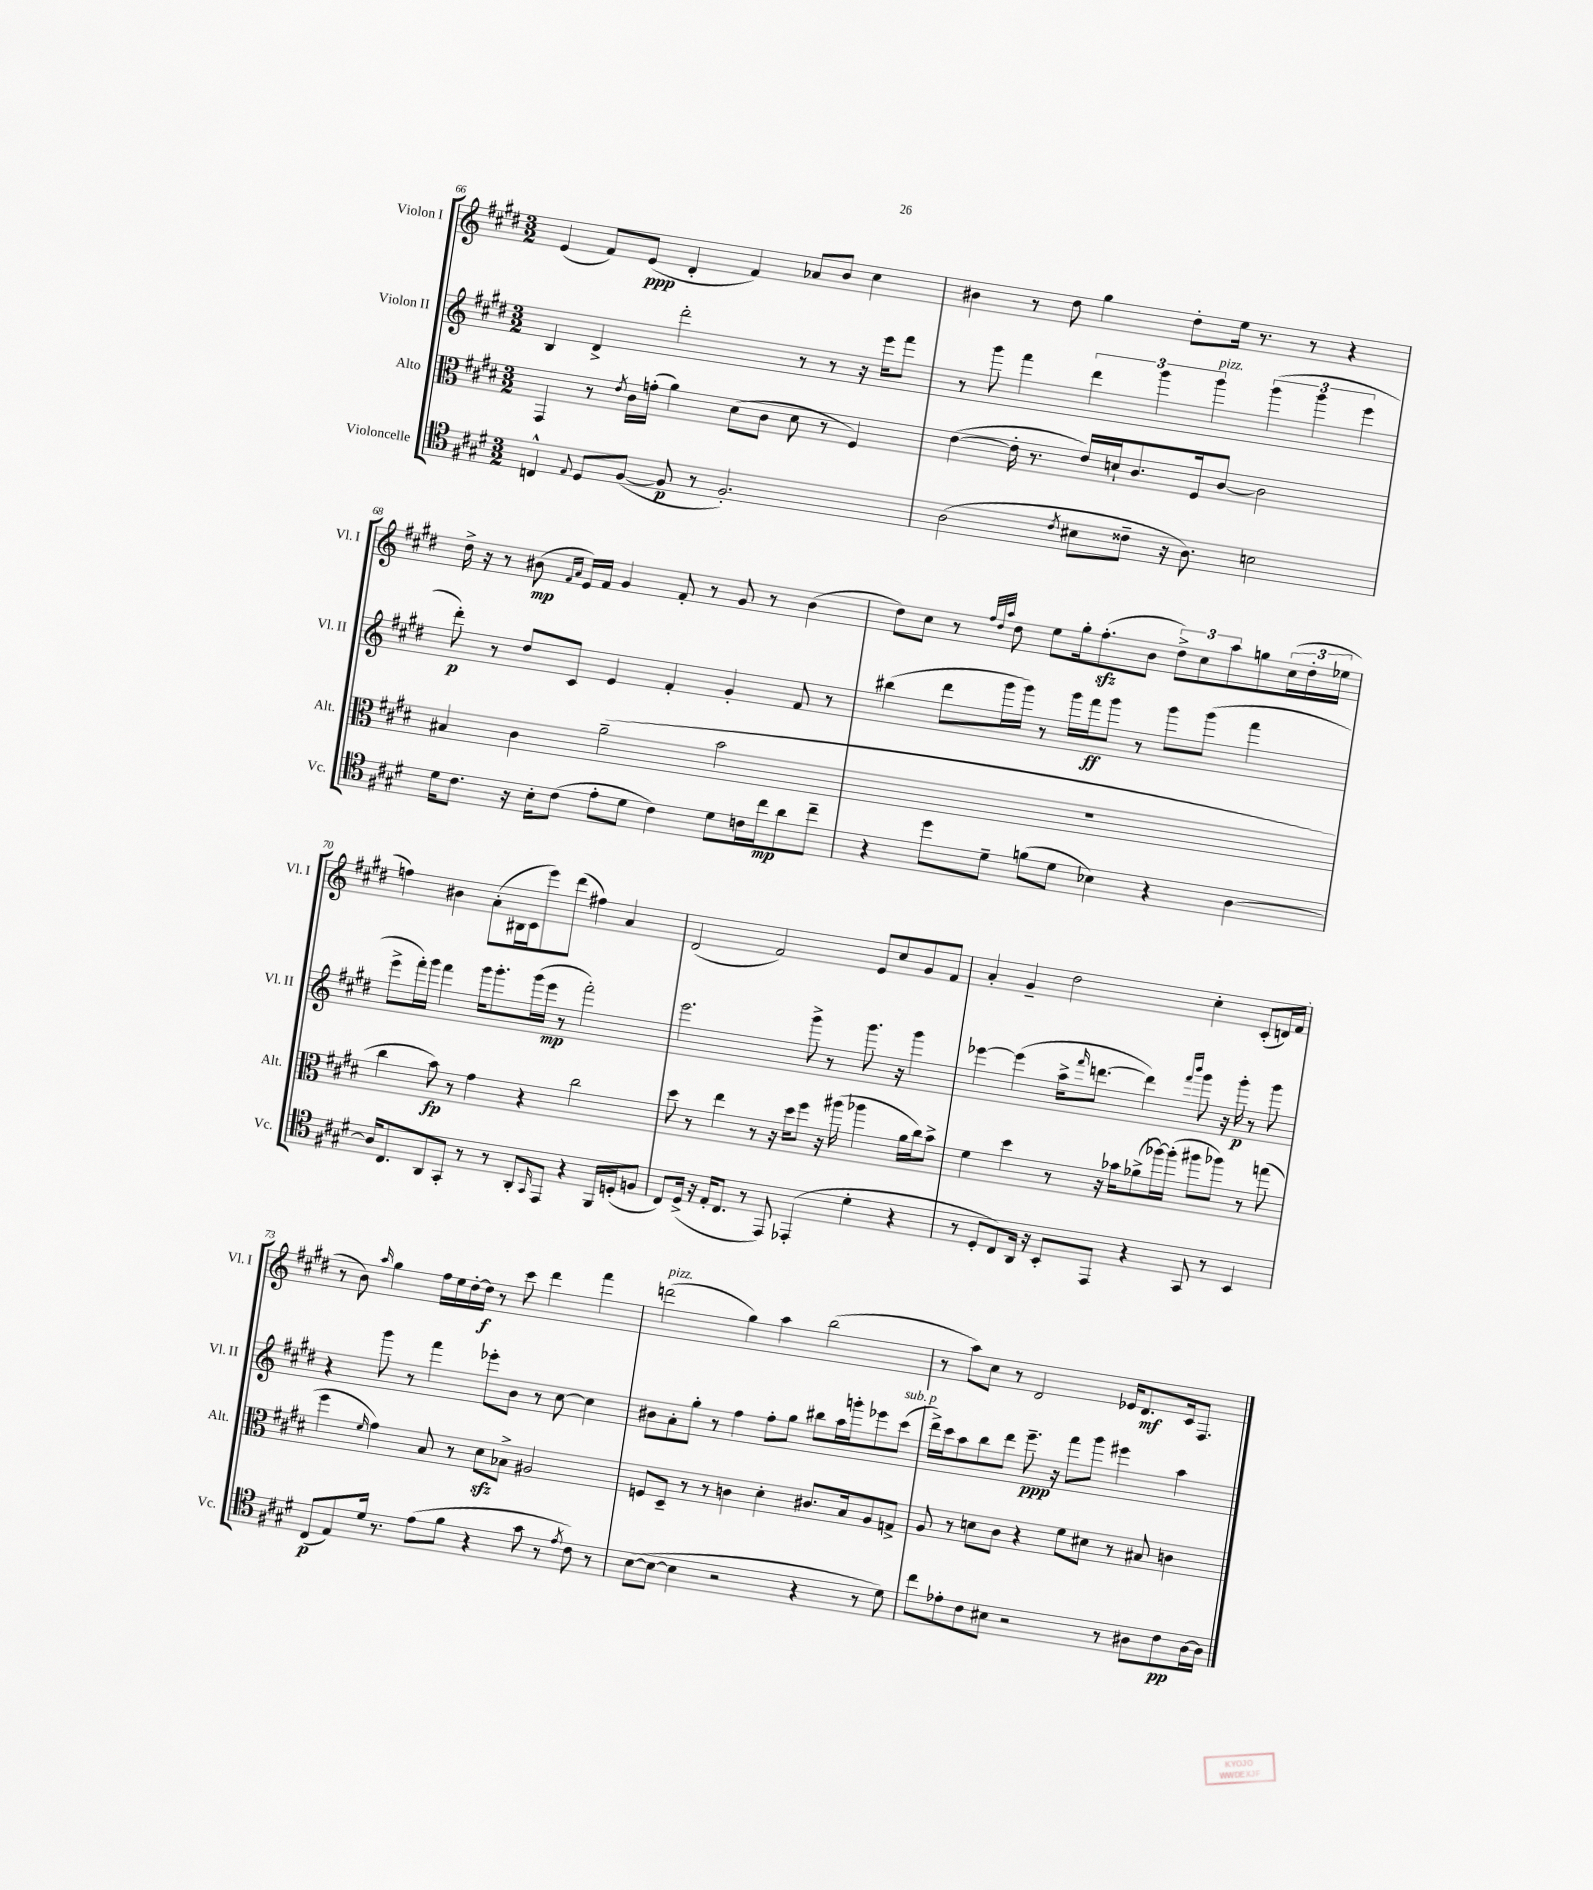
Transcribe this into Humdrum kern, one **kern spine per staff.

**kern	**dynam	**kern	**dynam	**kern	**dynam	**kern	**dynam
*part4	*part4	*part3	*part3	*part2	*part2	*part1	*part1
*staff4	*staff4	*staff3	*staff3	*staff2	*staff2	*staff1	*staff1
*I"Violoncelle	*	*I"Alto	*	*I"Violon II	*	*I"Violon I	*
*I'Vc.	*	*I'Alt.	*	*I'Vl. II	*	*I'Vl. I	*
*clefC4	*	*clefC3	*	*clefG2	*	*clefG2	*
*k[f#c#g#d#]	*	*k[f#c#g#d#]	*	*k[f#c#g#d#]	*	*k[f#c#g#d#]	*
*M3/2	*	*M3/2	*	*M3/2	*	*M3/2	*
=66	=66	=66	=66	=66	=66	=66	=66
4Cn^^/	.	4GG#/	.	4B/	.	(4e/	.
8qqE/	.	.	.	.	.	.	.
8D#/L	.	8r	.	4d#^/	.	8f#/L)	.
.	.	8qe/	.	.	.	.	.
([8F#/J	.	16c#\LL	.	.	.	(8e/J	ppp
.	.	(16gn'\JJ	.	.	.	.	.
8F#/]	p	4a\)	.	2ddd#'\	.	4d#'/	.
8r	.	.	.	.	.	.	.
2.F#'/)	.	(8d#\L	.	.	.	4f#/)	.
.	.	8c#\J	.	.	.	.	.
.	.	8d#\	.	8r	.	8a-X/L	.
.	.	8r	.	8r	.	8b/J	.
.	.	4F#/)	.	16r	.	4cc#\	.
.	.	.	.	16eee\KL	.	.	.
.	.	.	.	8fff#\J	.	.	.
=67	=67	=67	=67	=67	=67	=67	=67
(2A\	.	([4e\	.	8r	.	4b#X\	.
.	.	.	.	8ggg#\	.	.	.
.	.	16e'\]	.	4fff#\	.	8r	.
.	.	8.r	.	.	.	.	.
.	.	.	.	.	.	8dd#\	.
8qc#/	.	.	.	.	.	.	.
8B#X\L	.	16e/LL)	.	6ddd#\	.	4gg#\	.
.	.	16dn`/J	.	.	.	.	.
8c##X~\J	.	8.c#/	.	.	.	.	.
.	.	.	.	6ggg#\	.	.	.
16r	.	.	.	.	.	8dd#'\L	.
8.A\)	.	16F#/k	.	.	.	.	.
!	!	!	!	!LO:TX:a:i:t=pizz.	!	!	!
.	.	.	.	6ggg#\	.	.	.
.	.	[8c#/J	.	.	.	16ee\Jk	.
.	.	.	.	.	.	8.r	.
2Bn\	.	2c#\]	.	(6ggg#\	.	.	.
.	.	.	.	.	.	8r	.
.	.	.	.	6ggg#\	.	.	.
.	.	.	.	.	.	4r	.
.	.	.	.	6eee\	.	.	.
!!LO:LB:g=z
=68	=68	=68	=68	=68	=68	=68	=68
16d#\KL	.	4B#X/	.	8ddd#'\)	p	16dd#^\	.
8.c#\J	.	.	.	.	.	16r	.
.	.	.	.	8r	.	8r	.
16r	.	4c#\	.	8dd#/L	.	(8b#X\	mp
16B'\KL	.	.	.	.	.	.	.
.	.	.	.	.	.	16qqf#/LL	.
.	.	.	.	.	.	16qqa/JJ	.
(8c#\J	.	.	.	8c#/J	.	16e/LL)	.
.	.	.	.	.	.	16f#/JJ	.
8e'\L	.	(2a~\	.	4e/	.	4g#/	.
8d#\J	.	.	.	.	.	.	.
4c#\)	.	.	.	4f#'/	.	8f#'/	.
.	.	.	.	.	.	8r	.
8d#\L	.	2b\	.	4g#'/	.	8g#/	.
16cn\L	.	.	.	.	.	8r	.
16cc#\J	mp	.	.	.	.	.	.
8a\	.	.	.	8f#/	.	(4b#\	.
8cc#~\J	.	.	.	8r	.	.	.
=69	=69	=69	=69	=69	=69	=69	=69
4r	.	1.r	.	(4bb#X\	.	8dd#\L)	.
.	.	.	.	.	.	8cc#\J	.
8dd#\L	.	.	.	8ddd#\L	.	8r	.
.	.	.	.	.	.	32qqff#/LLL	.
.	.	.	.	.	.	32qqdd#/	.
.	.	.	.	.	.	32qqaa/JJJ	.
8d#~\J	.	.	.	16ggg#\L	.	8dd#\	.
.	.	.	.	16ggg#\JJ)	.	.	.
(8fn\L	.	.	.	8r	.	8ee\L	.
8d#\J	.	.	.	16ggg#\LL	.	16gg#'\k	.
.	.	.	.	16fff#\J	ff	(8.ff#zz'\	.
4B-X\)	.	.	.	8ggg#\J	.	.	.
.	.	.	.	8r	.	8b\J	.
4r	.	.	.	8ggg#\L	.	12dd#^\L)	.
.	.	.	.	.	.	12cc#\	.
.	.	.	.	(8ggg#\J	.	.	.
.	.	.	.	.	.	12aa\	.
[4A\	.	.	.	4fff#\	.	8ggn\	.
.	.	.	.	.	.	(24cc#\L	.
.	.	.	.	.	.	24dd#'\	.
.	.	.	.	.	.	24ee-X\JJ	.
!!LO:LB:g=z
=70	=70	=70	=70	=70	=70	=70	=70
16A/KL]	.	4cc#\	.	8eee^\L	.	4ffn\)	.
8.C#/	.	.	.	.	.	.	.
.	.	.	.	16fff#'\L)	.	.	.
.	.	.	.	16ggg#\JJ	.	.	.
8AA/	.	8b\)	fp	4fff#\	.	4b#X\	.
8GG#'/J	.	8r	.	.	.	.	.
8r	.	4g#\	.	16ggg#\KL	.	(8a'\L	.
.	.	.	.	8.ggg#'\	.	.	.
8r	.	.	.	.	.	16B#X\L	.
.	.	.	.	.	.	16c#\J	.
8AA'/L	.	4r	.	(16ggg#\L	.	8eee\)	.
.	.	.	.	16eee\JJ	mp	.	.
16qqGG#/	.	.	.	.	.	.	.
8EE/J	.	.	.	8r	.	(8ddd#\J	.
4r	.	2cc#\	.	2fff#'\)	.	4ff#X\)	.
16FF#/LL	.	.	.	.	.	4a/	.
(16Dn'/J	.	.	.	.	.	.	.
8Fn/J	.	.	.	.	.	.	.
=71	=71	=71	=71	=71	=71	=71	=71
8C#/L)	.	8dd#\	.	2.eee\	.	(2d#/	.
(16D#^/Jk	.	8r	.	.	.	.	.
16r	.	.	.	.	.	.	.
16E'/KL	.	4ee\	.	.	.	.	.
8.C#/J	.	.	.	.	.	.	.
8r	.	8r	.	.	.	2f#/)	.
8EE/)	.	16r	.	.	.	.	.
.	.	16dd#\KL	.	.	.	.	.
(4EE-X'/	.	8ff#\J	.	8ggg#^\	.	.	.
.	.	16r	.	8r	.	.	.
.	.	(16aa#X\	.	.	.	.	.
4d#'\	.	4aa-X\	.	8.ggg#\	.	8e/L	.
.	.	.	.	.	.	8cc#/	.
.	.	.	.	16r	.	.	.
4r	.	16a\LL	.	4ggg#\	.	8g#/	.
.	.	16cc#\J)	.	.	.	.	.
.	.	8b^\J	.	.	.	8f#/J	.
=72	=72	=72	=72	=72	=72	=72	=72
8r	.	4f#\	.	[4eee-X\	.	4a'/	.
8D#'/L	.	.	.	.	.	.	.
8C#/)	.	4dd#\	.	(4eee-\]	.	4g#~/	.
16AA/Jk	.	.	.	.	.	.	.
16r	.	.	.	.	.	.	.
8BB'/L	.	8r	.	16aa^\KL	.	2dd#\	.
.	.	.	.	16qqfff#/	.	.	.
.	.	.	.	[8.dddn\J	.	.	.
8EE/J	.	16r	.	.	.	.	.
.	.	16b-X\KL	.	.	.	.	.
4r	.	(8a-X^\	.	4ddd\])	.	.	.
.	.	[16aa-X\L)	.	.	.	.	.
.	.	(16aa-'\JJ]	.	.	.	.	.
.	.	.	.	16qqfff#/LL	.	.	.
.	.	.	.	16qqbbb/JJ	.	.	.
8GG#/	.	8aa#X\L	.	8ggg#\	.	4cc#'\	.
8r	.	8aa-X\J)	.	16r	.	.	.
.	.	.	.	16ggg#'\	p	.	.
4BB/	.	8r	.	8r	.	(8c#'/L	.
.	.	(8ggn\	.	8ggg#\	.	16dn/L)	.
.	.	.	.	.	.	(16f#/JJ	.
!!LO:LB:g=z
=73	=73	=73	=73	=73	=73	=73	=73
(8C#/L	p	4ff#\	.	4r	.	8r	.
8E/)	.	.	.	.	.	8b\)	.
.	.	16qqf#/	.	.	.	16qqaa/	.
16d#/Jk	.	4g#\)	.	8ggg#\	.	4gg#\	.
8.r	.	.	.	.	.	.	.
.	.	.	.	8r	.	.	.
(8e\L	.	8B/	.	4fff#\	.	16ff#\LL	.
.	.	.	.	.	.	16ee\	.
8f#\J	.	8r	.	.	.	[16dd#'\	.
.	.	.	.	.	.	16dd#\JJ]	f
4r	.	8d#zz\L	.	8eee-X'\L	.	8r	.
.	.	8B-X^\J	.	8b\J	.	8ccc#\	.
8g#\	.	2A#X/	.	8r	.	4ddd#\	.
8r	.	.	.	[8cc#\	.	.	.
8qe/	.	.	.	.	.	.	.
8c#\)	.	.	.	4cc#\]	.	4fff#\	.
8r	.	.	.	.	.	.	.
=74	=74	=74	=74	=74	=74	=74	=74
!	!	!	!	!	!	!LO:TX:a:i:t=pizz.	!
([8B\L	.	8Fn/L	.	8b#X\L	.	(2dddn\	.
8B\J_	.	8D#~/J	.	8a'\	.	.	.
4B\]	.	8r	.	8gg#'\J	.	.	.
.	.	8r	.	8r	.	.	.
2r	.	4cn\	.	4ff#\	.	4gg#\)	.
.	.	4d#'\	.	8ff#'\L	.	4aa\	.
.	.	.	.	8gg#\J	.	.	.
4r	.	8.c#X/L	.	8bb#X\L	.	(2bb\	.
.	.	.	.	16aa\L	.	.	.
.	.	16B/k	.	16gggn'\J	.	.	.
8r	.	8A/	.	8eee-X\	.	.	.
!	!	!	!	!LO:TX:a:i:t=sub. p	!	!	!
8d#\)	.	8Gn^/J	.	(8ccc#\J	.	.	.
=75	=75	=75	=75	=75	=75	=75	=75
8cc#\L	.	8A/	.	16ddd#^\LL)	.	8r	.
.	.	.	.	16ccc#\J	.	.	.
8e-X'\	.	8r	.	8aa\	.	8aa\L)	.
8c#\	.	8dn\L	.	8bb\	.	8cc#\J	.
8B#X\J	.	8c#\J	.	8ddd#\J	.	8r	.
2r	.	4r	.	8.eee~\	ppp	2d#/	.
.	.	.	.	16r	.	.	.
.	.	8f#\L	.	8fff#\L	.	.	.
.	.	8d#X\J	.	8ggg#\J	.	.	.
8r	.	8r	.	4eee#X\	.	16e-X/KL	.
.	.	.	.	.	.	8.d#/	mf
8A#X\L	.	8B#X/	.	.	.	.	.
8c#\	pp	4cn\	.	4aa\	.	16c#/k	.
.	.	.	.	.	.	8.F#/J	.
[16A#\L	.	.	.	.	.	.	.
16A#\JJ]	.	.	.	.	.	.	.
==	==	==	==	==	==	==	==
*-	*-	*-	*-	*-	*-	*-	*-
